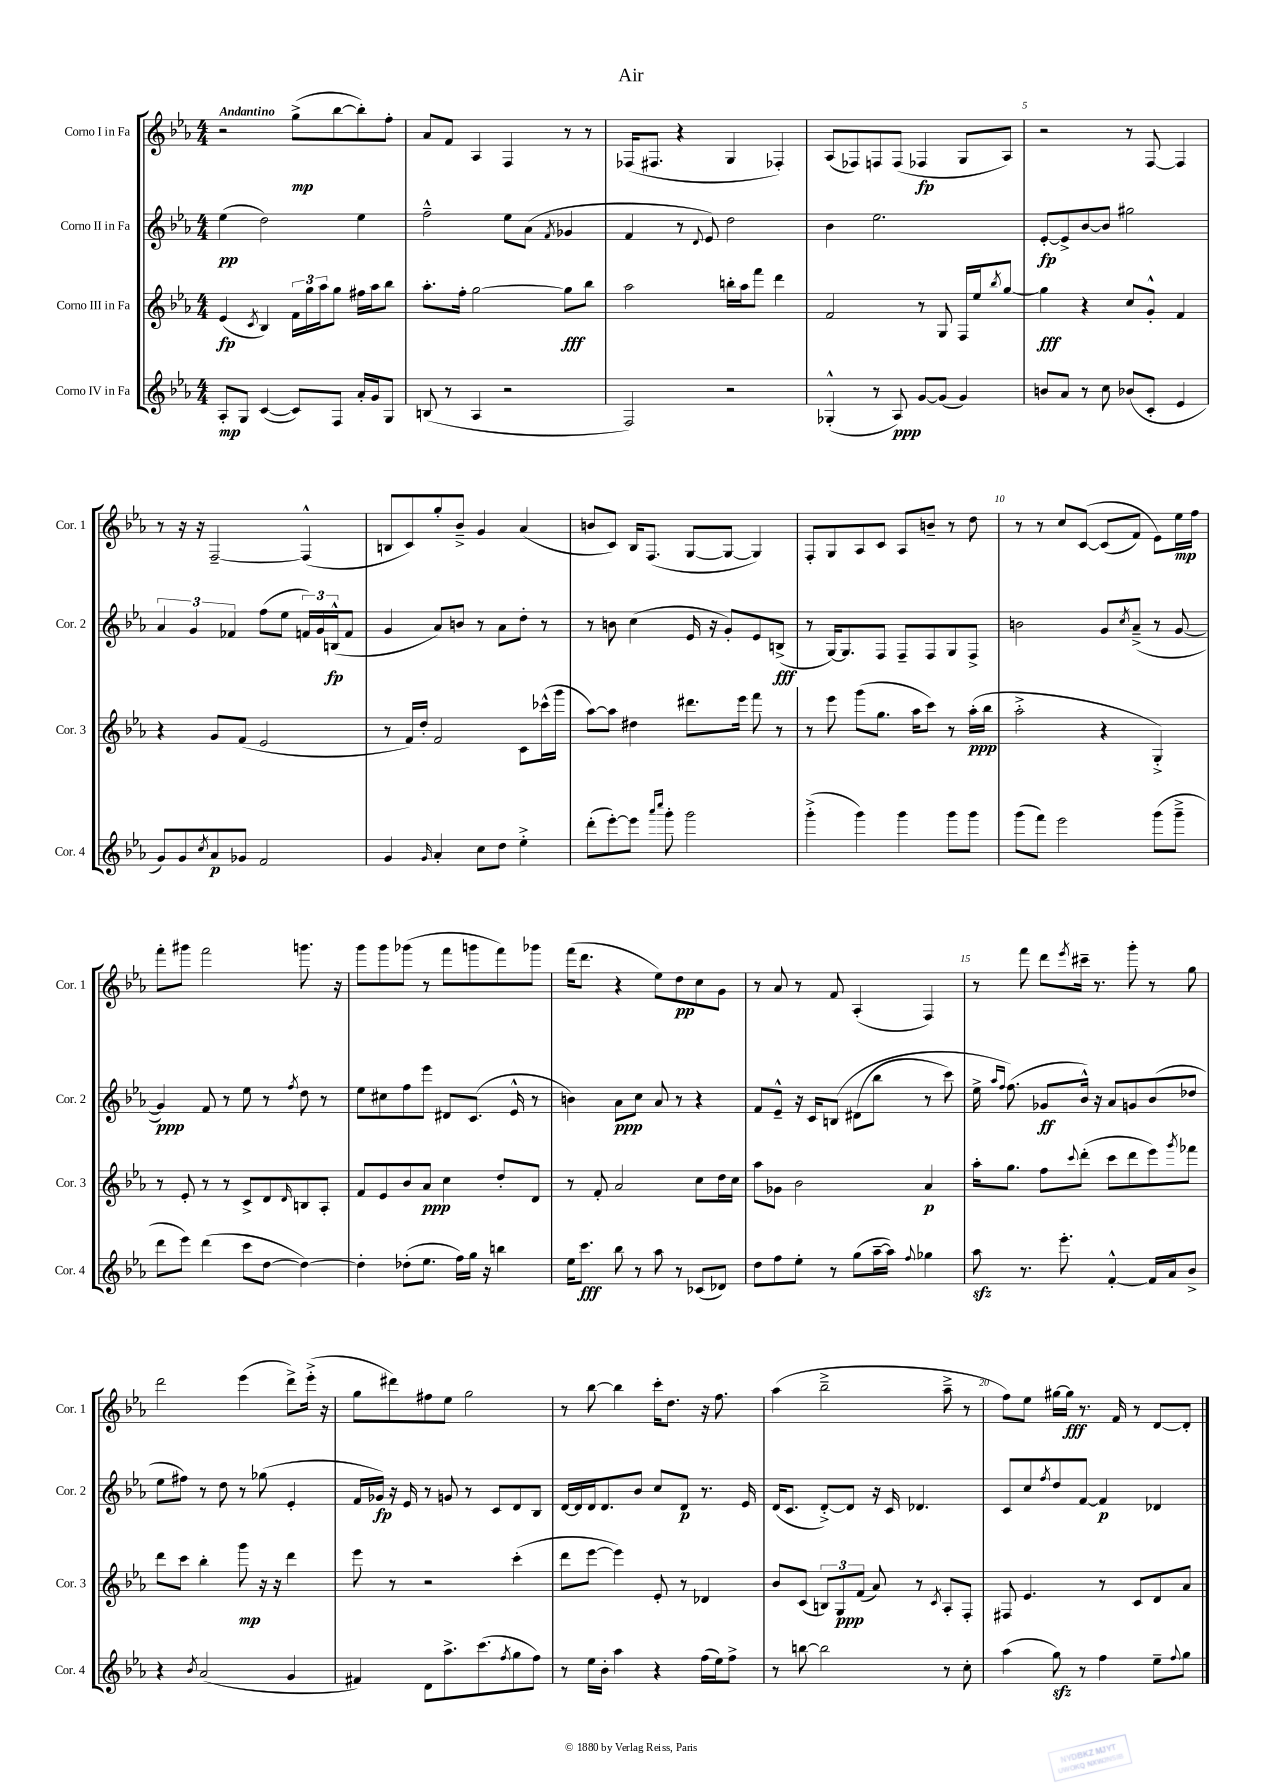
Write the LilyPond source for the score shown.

\header { title = "Air" }
<<
\new StaffGroup <<
\new Staff = "s0" \with { instrumentName = "Corno I in Fa" shortInstrumentName = "Cor. 1" } {
    \clef treble \key ees \major \numericTimeSignature \time 4/4 \tempo "Andantino"
    r2 g''8->\mp( bes''8~ bes''8-.) f''8-. |
    aes'8 f'8 aes4 f4 r8 r8 |
    fes16( fis8. r4 g4 fes4-.) |
    aes8( fes8) f8 f8( fes4\fp g8 aes8) |
    r2 r8 f8~ f4 |
    r8 r16 r16 f2~-- f4-^( |
    b8 c'8) g''8-. bes'8---> g'4 aes'4( |
    b'8 c'8) bes16 f8.( g8~ g8~ g4) |
    f8-. g8 aes8 c'8 aes8 b'8-- r8 d''8 |
    r8 r8 c''8 c'8~\( c'8( f'8) ees'8\) ees''16\mp f''16 |
    f'''8-. gis'''8 f'''2 g'''8. r16 |
    g'''8 g'''8 ges'''8( r8 f'''8 g'''8 f'''8) ges'''8 |
    f'''16( d'''8. r4 ees''8) d''8\pp c''8 g'8 |
    r8 aes'8 r8 f'8 aes4-.( f4) |
    r8 f'''8 d'''8 \acciaccatura { ees'''8 } cis'''16-- r8. g'''8-. r8 g''8 |
    d'''2 ees'''4( d'''8->) ees'''16-.->( r16 |
    g''8 dis'''8) fis''8 ees''8 g''2 |
    r8 bes''8~ bes''4 c'''16-. d''8. r16 f''8. |
    aes''4( bes''2---> aes''8---> r8 |
    f''8) ees''8 gis''16~ gis''16\fff r8. f'16 r8 d'8~ d'8-. \bar "|." |
}
\new Staff = "s1" \with { instrumentName = "Corno II in Fa" shortInstrumentName = "Cor. 2" } {
    \clef treble \key ees \major \numericTimeSignature \time 4/4
    ees''4\pp( d''2) ees''4 |
    f''2---^ ees''8 aes'8( \acciaccatura { f'8 } ges'4 |
    f'4 r8 \appoggiatura { d'8 } ees'8) d''2 |
    bes'4 ees''2. |
    ees'8~-.\fp ees'8-> bes'8~ bes'8 gis''2 |
    \tuplet 3/2 { aes'4 g'4 fes'4 } f''8( ees''8 \tuplet 3/2 { f'16) g'16 b16-^\fp( } f'8 |
    g'4 aes'8) b'8 r8 aes'8 d''8-. r8 |
    r8 b'8 c''4( ees'16 r16 g'8-.) ees'8 b8->\fff( |
    r8 g16~) g8. f8 f8-- f8 g8 f8-> |
    b'2 g'8 \acciaccatura { c''8 } aes'8--->( r8 g'8~ |
    g'4\ppp) f'8 r8 ees''8 r8 \acciaccatura { f''8 } d''8 r8 |
    ees''8 cis''8 f''8 ees'''8 dis'8 c'8.( ees'16-^ r8 |
    b'4) aes'8\ppp c''8 aes'8 r8 r4 |
    f'8 ees'8---^ r16 c'16 b8\( dis'8( bes''8 r8 c'''8) |
    ees''16-> \grace { aes''16 f''16 } f''8.(\) ges'8\ff bes'16-^) r16 aes'8 g'8 bes'8( des''8 |
    ees''8 fis''8) r8 d''8 r8 ges''8( ees'4-. |
    f'16 ges'16\fp) r16 ees'16 r8 g'8 r8 c'8 d'8 bes8 |
    d'16~ d'16 d'16 d'8. bes'8 c''8 d'8\p r8. ees'16 |
    d'16( c'8. d'8~-.->) d'8 r16 c'16 des'4. |
    c'8 c''8 \acciaccatura { f''8 } d''8 f'8~ f'4\p des'4 \bar "|." |
}
\new Staff = "s2" \with { instrumentName = "Corno III in Fa" shortInstrumentName = "Cor. 3" } {
    \clef treble \key ees \major \numericTimeSignature \time 4/4
    ees'4\fp( \acciaccatura { c'8 } bes4) \tuplet 3/2 { f'16 g''16 aes''16 } g''8 fis''16 aes''16 bes''8 |
    aes''8.-. f''16-. g''2~ g''8\fff bes''8 |
    aes''2 b''16-. aes''16 f'''8 d'''4 |
    f'2 r8 g8 f16 ees''16 \acciaccatura { bes''8 } g''8~ |
    g''4\fff r4 c''8 g'8-.-^ f'4 |
    r4 g'8 f'8( ees'2 |
    r8 f'16) d''16-. f'2 c'8 ces'''16-^( g'''16 |
    aes''8~) aes''8 dis''4 dis'''8. ees'''16 f'''8 r8 |
    r8 ees'''8 g'''8( g''8. aes''16 c'''8) r8 aes''16-.\ppp( bes''16 |
    aes''2-.-> r4 g4-.->) |
    r8 ees'8-. r8 r8 c'8-> d'8 \grace { d'16 } b8 aes8-. |
    f'8 ees'8 bes'8 aes'8\ppp c''4 d''8-. d'8 |
    r8 f'8-. aes'2 c''8 d''16 c''16 |
    aes''8 ges'8 bes'2 aes'4\p |
    aes''16-. g''8. f''8 \appoggiatura { c'''8 } d'''8-.( c'''8 d'''8 ees'''8) \acciaccatura { g'''8 } fes'''8 |
    d'''8 c'''8 bes''4-. g'''8\mp r16 r16 d'''4 |
    ees'''8 r8 r2 c'''4-.( |
    d'''8 ees'''8~ ees'''4) ees'8-. r8 des'4 |
    bes'8 c'8( \tuplet 3/2 { b8) g8\ppp f'8( } aes'8) r8 \acciaccatura { c'8 } aes8-. f8-. |
    fis8 ees'4. r8 c'8 d'8 aes'8 \bar "|." |
}
\new Staff = "s3" \with { instrumentName = "Corno IV in Fa" shortInstrumentName = "Cor. 4" } {
    \clef treble \key ees \major \numericTimeSignature \time 4/4
    aes8-.\mp g8 c'4~( c'8) f8 aes'16-. g'16 g8 |
    b8( r8 aes4 r2 |
    f2) r2 |
    ges4-.-^( r8 aes8\ppp) g'8~ g'8( g'4) |
    b'8 aes'8 r8 c''8 bes'8( c'8-. ees'4 |
    g'8) g'8 \acciaccatura { c''8 } aes'8\p ges'8 f'2 |
    g'4 \grace { g'16 } aes'4-. c''8 d''8 ees''4-.-> |
    d'''8-.( ees'''8~-.) ees'''8 \grace { aes'''16 c''''16 } g'''8-. g'''2 |
    g'''4-.->( g'''4) g'''4 g'''8 g'''8 |
    g'''8( f'''8) ees'''2 g'''8( g'''8---> |
    d'''8 ees'''8) d'''4( c'''8 d''8~ d''4~) |
    d''4-. des''8-.( ees''8. f''16) g''16 r16 b''4 |
    ees''16 c'''8.\fff bes''8 r8 aes''8 r8 ces'8( des'8) |
    d''8 f''8 ees''8-. r8 g''8( aes''16~-- aes''16) \appoggiatura { f''8 } ges''4 |
    aes''8\sfz r8. ees'''8.-. f'4~-.-^ f'16 aes'16 bes'8-> |
    r4 \acciaccatura { bes'8 } aes'2( g'4 |
    fis'4) d'8 aes''8.-> c'''8.( \acciaccatura { f''8 } g''8 f''8) |
    r8 ees''16 bes'16-. aes''4 r4 f''16( ees''16) f''8-> |
    r8 b''8~ b''2 r8 c''8-. |
    aes''4( g''8\sfz) r8 f''4 ees''8-- \appoggiatura { f''8 } g''8 \bar "|." |
}
>>
>>
\layout { \context { \Score \override BarNumber.break-visibility = ##(#f #t #t) barNumberVisibility = #(every-nth-bar-number-visible 5) } }
